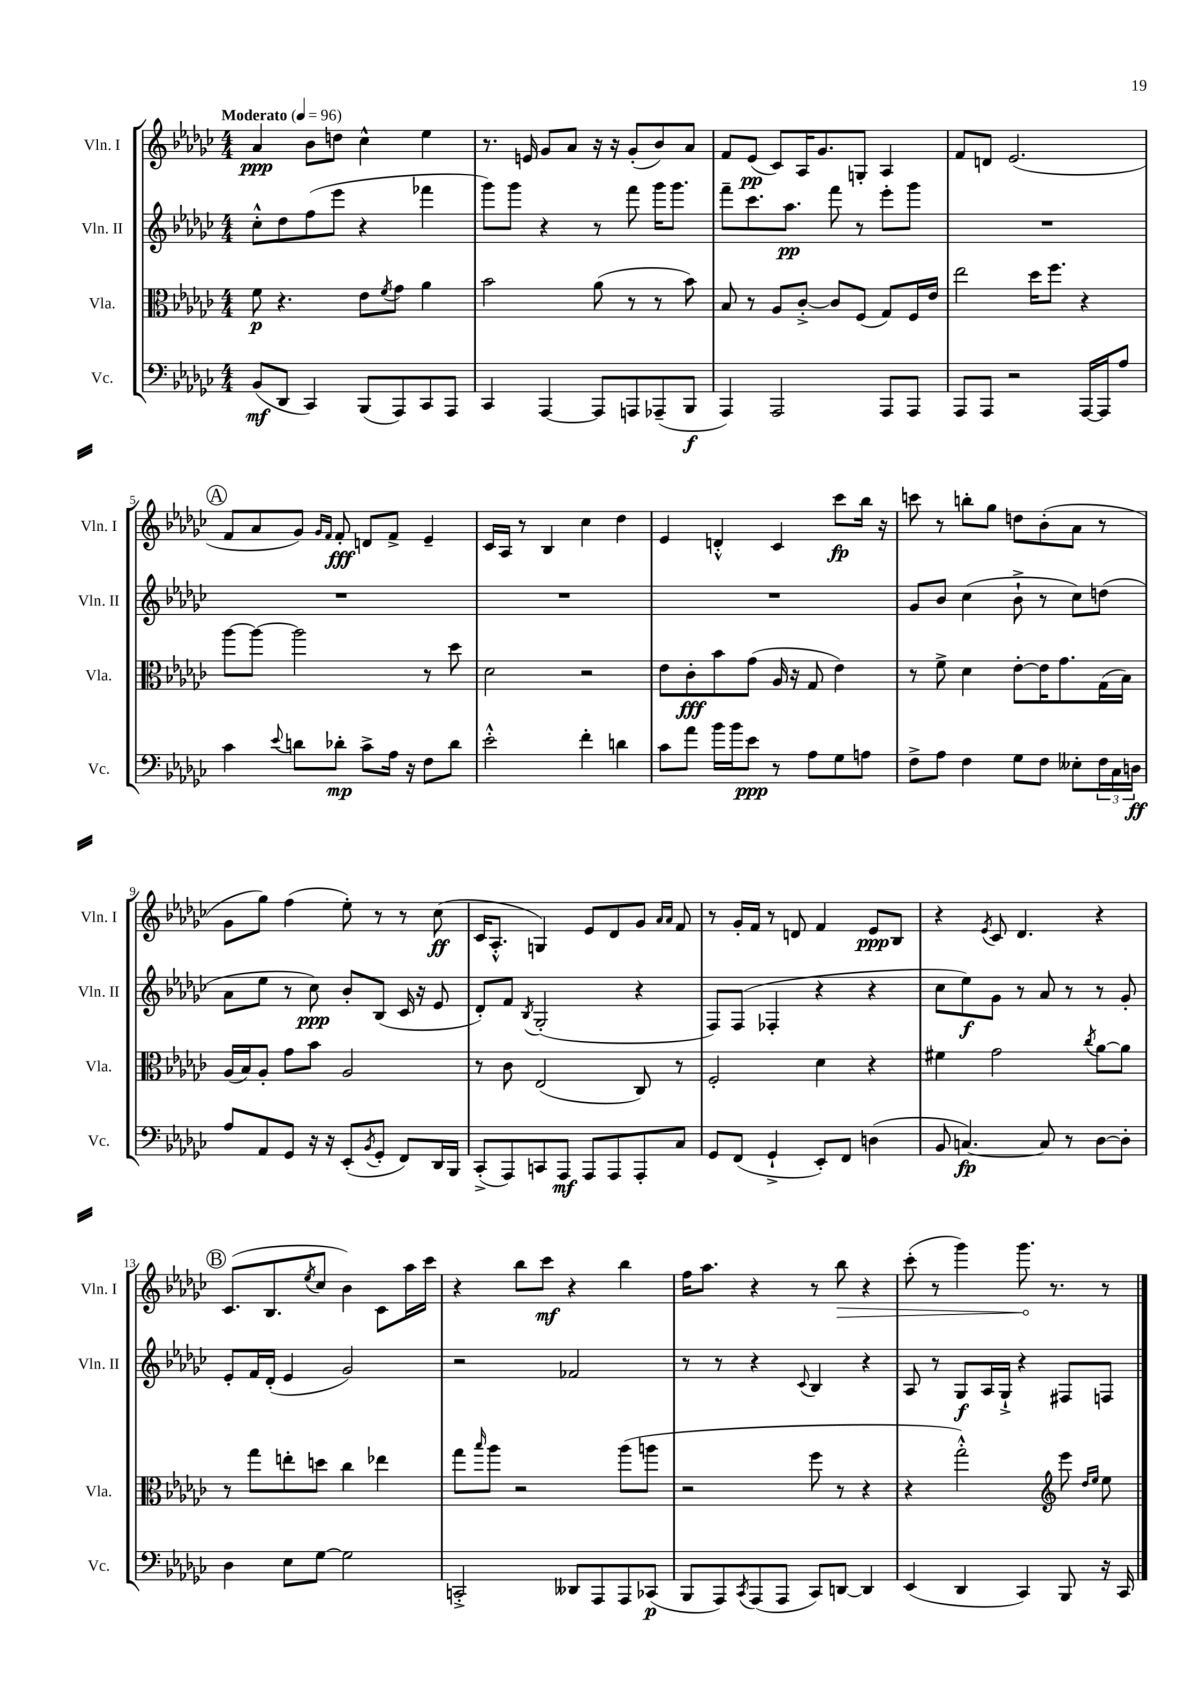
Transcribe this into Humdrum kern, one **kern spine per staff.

**kern	**kern	**kern	**kern
*staff4	*staff3	*staff2	*staff1
*clefF4	*clefC3	*clefG2	*clefG2
*k[b-e-a-d-g-c-]	*k[b-e-a-d-g-c-]	*k[b-e-a-d-g-c-]	*k[b-e-a-d-g-c-]
*M4/4	*M4/4	*M4/4	*M4/4
*MM96	*MM96	*MM96	*MM96
(8BB-	8f	8cc-'^^	4a-
8DD-	4.r	8dd-	.
4CC-)	.	(8ff	8b-
.	.	8eee-	8dd
(8BBB-	8e-	4r	4cc-^^
.	8qf	.	.
8AAA-)	8g-	.	.
8CC-	4a-	4fff-	4ee-
8AAA-	.	.	.
=	=	=	=
4CC-	2b-	8ggg-)	8.r
.	.	8ggg-	.
.	.	.	16e
[4AAA-	.	4r	8g-
.	.	.	8a-
8AAA-]	(8a-	8r	16r
.	.	.	16r
8AAA	8r	8fff	(8g-'
(8AAA-~	8r	16ggg-	8b-)
.	.	8.ggg-	.
8BBB-	8b-)	.	8a-
=	=	=	=
4AAA-)	8B-	8fff~	8f
.	8r	8.ccc-	(8e-
2AAA-	8A-	.	8c-)
.	.	8.aa-	.
.	[8c-'^	.	16A-
.	.	.	8.g-
.	8c-]	8fff	.
.	(8F	8r	8G'
8AAA-	8G-)	8eee-'	4A-
8AAA-	16F	8ggg-	.
.	16e-	.	.
=	=	=	=
8AAA-	2ee-	1r	8f
8AAA-	.	.	8d
2r	.	.	(2.e-
.	16dd-	.	.
.	8.ff	.	.
[16AAA-	4r	.	.
16AAA-]	.	.	.
8A-	.	.	.
=	=	=	=
4c-	[8aa-	1r	8f
.	8aa-_	.	8a-
8qqe-	.	.	.
8d	2aa-]	.	8g-)
.	.	.	16qqg-
.	.	.	16qqf
8d-'	.	.	8f'
8c-^	.	.	8d
16A-	.	.	8f^
16r	.	.	.
8F	8r	.	4e-~
8d-	8dd-	.	.
=	=	=	=
2e-'^^	2d-	1r	16c-
.	.	.	16A-
.	.	.	8r
.	.	.	4B-
4f'	2r	.	4cc-
4d	.	.	4dd-
=	=	=	=
8c-	8e-	1r	4e-
8a-	8c-'	.	.
16b-	8b-	.	4d'^^
16b-	.	.	.
8e-	(8g-	.	.
8r	16A-	.	4c-
.	16r	.	.
8A-	8G-	.	.
8G-	4e-)	.	8ccc-
8A	.	.	16bb-
.	.	.	16r
=	=	=	=
8F^	8r	8g-	8ccc
8A-	8f^	8b-	8r
4F	4d-	(4cc-	8bb'
.	.	.	8gg-
8G-	[8e-'	8b-`^	8dd
8F	16e-]	8r	(8b-'
.	8.g-	.	.
8E--'	.	8cc-)	8a-
24F	(16G-	(8dd	8r
24C-	.	.	.
.	16B-)	.	.
24D	.	.	.
=	=	=	=
8A-	(16A-	8a-	8g-
.	16B-)	.	.
8AA-	8A-'	8ee-	8gg-)
8GG-	8g-	8r	(4ff
16r	8b-	8cc-)	.
16r	.	.	.
(8EE-'	2A-	8b-'	8ee-')
8qBB-	.	.	.
8GG-'	.	(8B-	8r
8FF)	.	16c-	8r
.	.	16r	.
16DD-	.	8e-	(8cc-
16BBB-	.	.	.
=	=	=	=
(8CC-'^	8r	8d-')	16c-
.	.	.	8.A-'^^
8AAA-)	8c-	8f	.
.	.	8qB-	.
8CC	(2E-	(2G-'	4G)
8AAA-	.	.	.
8AAA-	.	.	8e-
8AAA-	.	.	8d-
8AAA-'	8C-)	4r	8g-
.	.	.	16qqa-
.	.	.	16qqa-
8C-	8r	.	8f
=	=	=	=
8GG-	2F'	8F)	8r
(8FF	.	(8F	16g-'
.	.	.	16f
4GG-`^	.	4F-'	8r
.	.	.	8d
8EE-')	4d-	4r	4f
8FF	.	.	.
(4D	4r	4r	8e-
.	.	.	8B-
=	=	=	=
8BB-	4f#	8cc-	4r
[4.C)	.	8ee-)	.
.	.	.	8qe-
.	2g-	8g-	8c-
.	.	8r	4.d-
8C]	.	8a-	.
8r	.	8r	.
.	8qcc-	.	.
[8D-	[8a-	8r	4r
8D-']	8a-]	8g-'	.
=	=	=	=
4D-	8r	8e-'	(8.c-
.	8gg-	16f	.
.	.	(16d-'	8.B-
8E-	8ee'	4e-	.
.	.	.	8qee-
[8G-	8dd	.	8cc-
2G-]	4cc-	2g-)	4b-)
.	4ee-	.	8c-
.	.	.	16aa-
.	.	.	16ccc-
=	=	=	=
2CC'^	8gg-	2r	4r
.	16qqbb-	.	.
.	8aa-	.	.
.	2r	.	8bb-
.	.	.	8ccc-
8DD--	.	2f-	4r
8AAA-	.	.	.
8AAA-	(8aa-	.	4bb-
(8CC-	8aa	.	.
=	=	=	=
8BBB-	2r	8r	16ff
.	.	.	8.aa-
8AAA-)	.	8r	.
8qCC-	.	.	.
(8AAA-	.	4r	4r
8AAA-	.	.	.
.	.	8qqc-	.
8CC-)	8ff	4B-	8r
[8DD	8r	.	8bb-
4DD]	4r	4r	4r
=	=	=	=
(4EE-	4r	8A-	(8ccc-'
.	.	8r	8r
4DD-	2gg-'^^)	8G-	4ggg-)
.	.	16A-	.
.	.	16G-`^	.
4CC-)	.	4r	8.ggg-
.	.	.	8.r
*	*clefG2	*	*
8BBB-	8eee-	8F#	.
.	16qqdd-	.	.
.	16qqee-	.	.
16r	8ee-	8F	8r
16CC-	.	.	.
==	==	==	==
*-	*-	*-	*-
